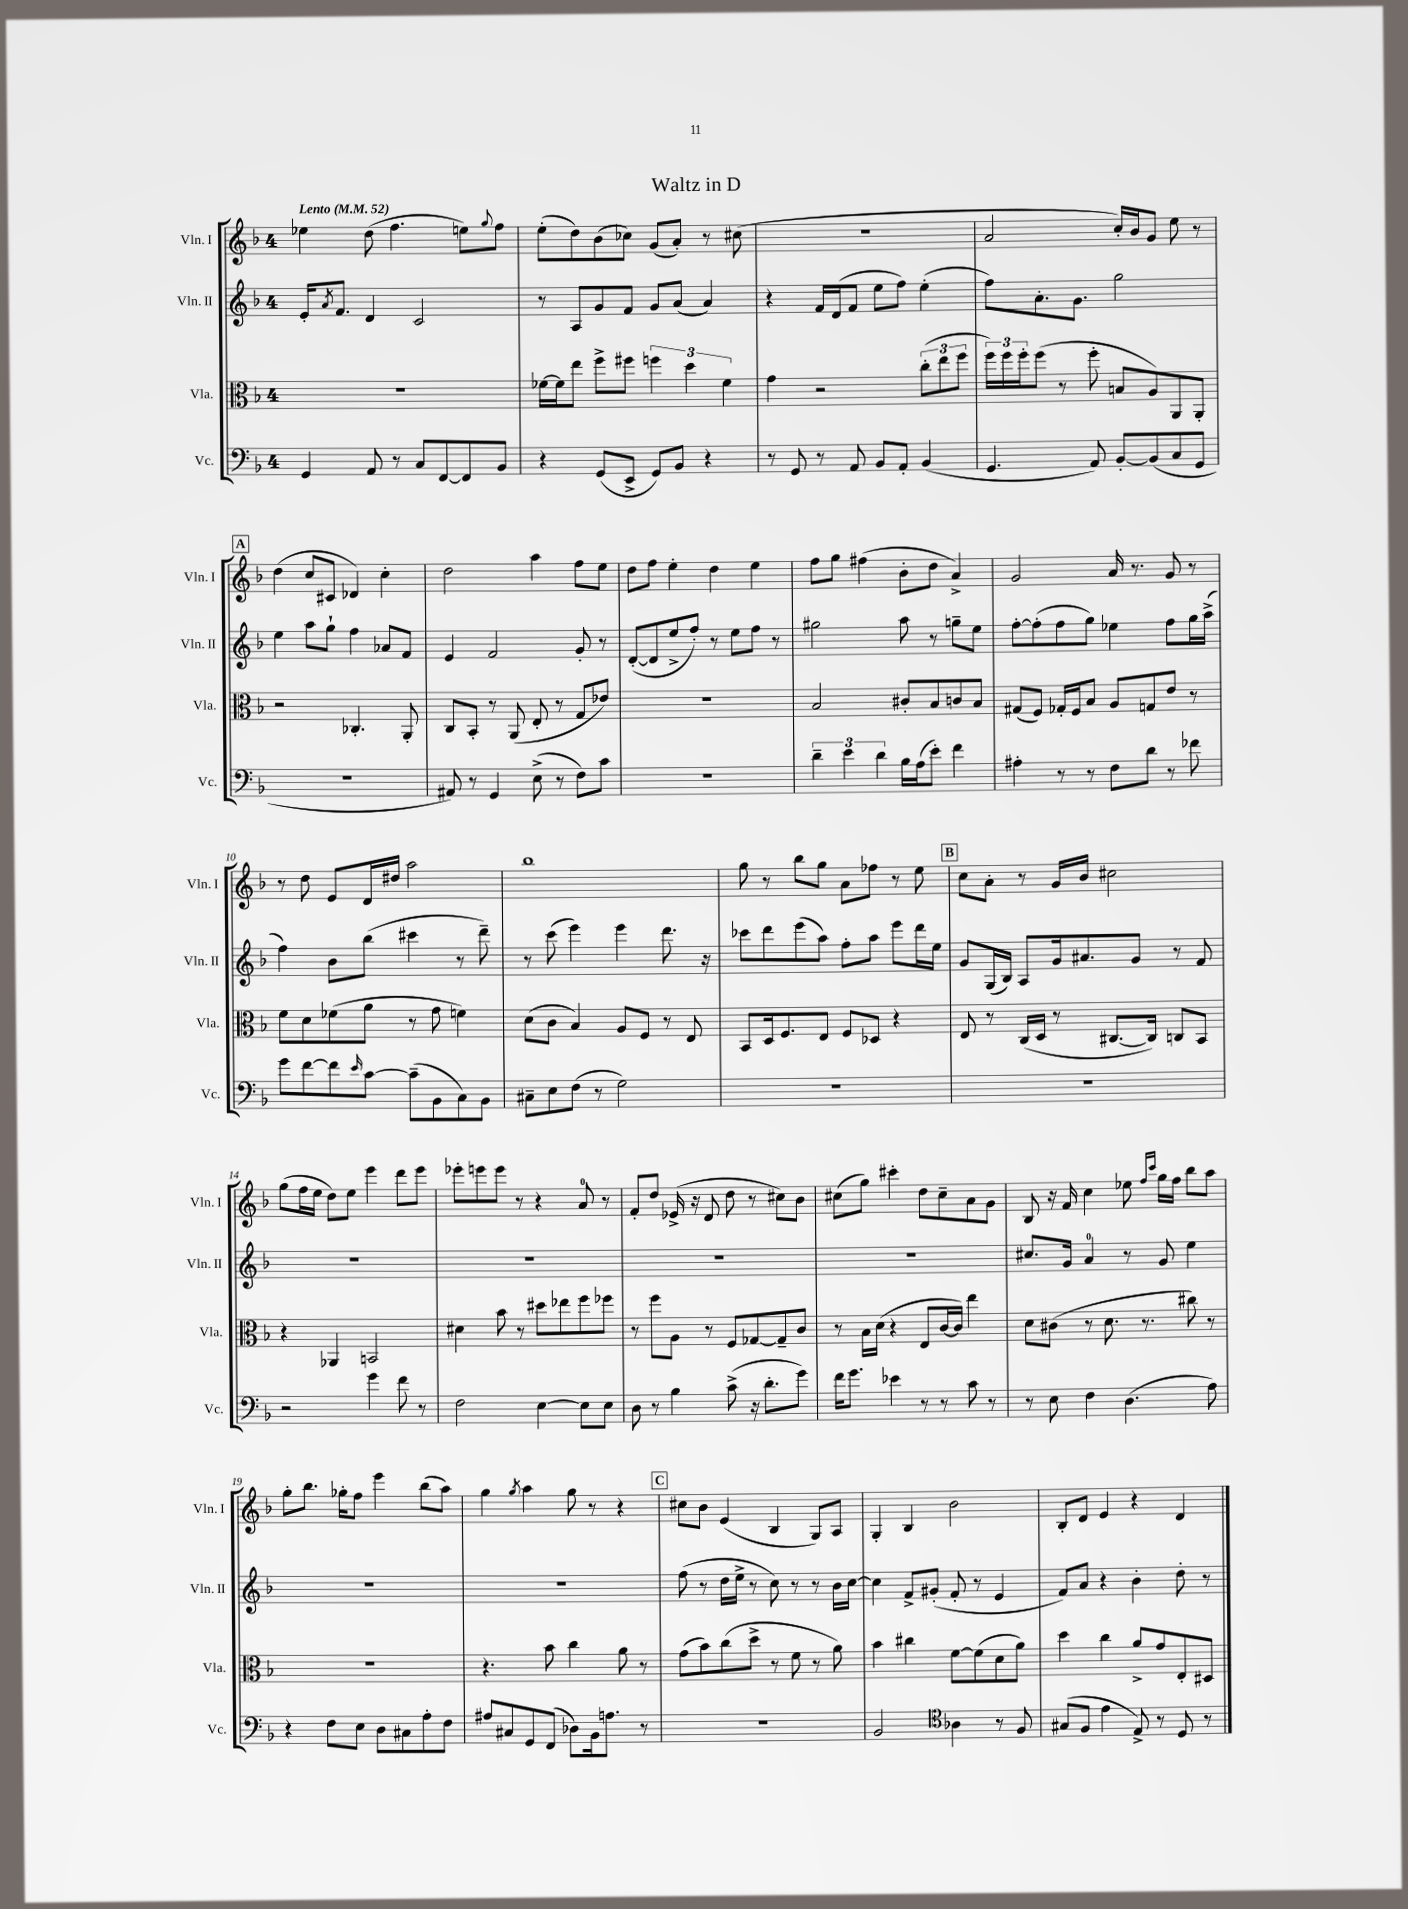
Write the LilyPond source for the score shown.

\header { title = "Waltz in D" }
<<
\new StaffGroup <<
\new Staff = "s0" \with { instrumentName = "Vln. I" shortInstrumentName = "Vln. I" } {
    \clef treble \key f \major \once \override Staff.TimeSignature.style = #'single-digit \time 4/4 \tempo "Lento" 4 = 52
    ees''4 d''8( f''4. e''8) \appoggiatura { g''8 } f''8 |
    e''8-.( d''8) bes'8( ces''8) g'8( a'8-.) r8 cis''8( |
    r1 |
    a'2 c''16-.) bes'16 g'8 e''8 r8 |
    \mark \markup { \box "A" } d''4( c''8 cis'8 des'4) c''4-. |
    d''2 a''4 f''8 e''8 |
    d''8 f''8 e''4-. d''4 e''4 |
    f''8 g''8 fis''4( bes'8-. d''8 a'4->) |
    g'2 a'16 r8. g'8 r8 |
    r8 d''8 e'8 d'16 dis''16 a''2 |
    bes''1 |
    g''8 r8 bes''8 g''8 a'8 fes''8 r8 e''8 |
    \mark \markup { \box "B" } c''8 a'8-. r8 g'16 bes'16 cis''2 |
    g''8( f''16 e''16 d''8) e''8 e'''4 d'''8 e'''8 |
    ees'''8-. e'''8 e'''8 r8 r4 a'8-0 r8 |
    f'8-. d''8 ees'16->( r16 d'8 d''8 r8 cis''8) bes'8 |
    cis''8( g''8) cis'''4-. d''8 cis''8-- a'8 g'8 |
    bes8 r16 f'16 c''4 ees''8 \grace { f''16 c'''16 } g''16 f''16 bes''8 a''8 |
    g''8-. bes''8. ges''16-. f''8 e'''4 bes''8( a''8) |
    g''4 \acciaccatura { g''8 } a''4 g''8 r8 r4 |
    \mark \markup { \box "C" } cis''8 bes'8 e'4( bes4 g8) a8 |
    g4-. bes4 bes'2 |
    bes8-. d'8 e'4 r4 d'4 \bar "|." |
}
\new Staff = "s1" \with { instrumentName = "Vln. II" shortInstrumentName = "Vln. II" } {
    \clef treble \key f \major \once \override Staff.TimeSignature.style = #'single-digit \time 4/4
    e'16-. \acciaccatura { a'8 } f'8. d'4 c'2 |
    r8 a8 g'8 f'8 g'8 a'8( a'4) |
    r4 f'16 d'16( f'8 e''8 f''8) e''4-.( |
    f''8) a'8.-. g'8. g''2 |
    \mark \markup { \box "A" } e''4 a''8 g''8-! f''4 aes'8 f'8 |
    e'4 f'2 g'8-. r8 |
    d'8~-.( d'8 e''8-> f''8-.) r8 e''8 f''8 r8 |
    gis''2 a''8 r8 g''8-- e''8 |
    f''8~-. f''8-.( f''8 g''8) ees''4 f''8 g''16 a''16->( |
    f''4) bes'8 bes''8( cis'''4 r8 d'''8--) |
    r8 c'''8( e'''4) e'''4 d'''8. r16 |
    ces'''8 d'''8 e'''8( a''8) f''8-. a''8 e'''8 d'''16 e''16 |
    \mark \markup { \box "B" } g'8 g16( bes16) a8 g'16 ais'8. g'8 r8 f'8 |
    R1 |
    R1 |
    R1 |
    R1 |
    cis''8. g'16 a'4-0 r8 g'8 e''4 |
    R1 |
    R1 |
    \mark \markup { \box "C" } f''8( r8 d''16 e''16-> r8 c''8) r8 r8 bes'16 c''16~ |
    c''4 f'8-> gis'8-.( f'8-. r8 e'4 |
    f'8) a'8 r4 bes'4-. d''8-. r8 \bar "|." |
}
\new Staff = "s2" \with { instrumentName = "Vla." shortInstrumentName = "Vla." } {
    \clef alto \key f \major \once \override Staff.TimeSignature.style = #'single-digit \time 4/4
    R1 |
    fes'16~ fes'16 e''8 f''8-> fis''8 \tuplet 3/2 { f''4 d''4 fes'4 } |
    g'4 r2 \tuplet 3/2 { c''8-.( e''8 f''8 } |
    \tuplet 3/2 { f''16) f''16 f''16-. } f''8( r8 f''8-. b8 a8) a,8 a,8-. |
    \mark \markup { \box "A" } r2 ces4.-. a,8-. |
    c8 bes,8-. r8 a,8( e8-. r8 g8 ees'8) |
    R1 |
    bes2 cis'8-. bes8 c'8 bes8 |
    gis8( f8) ges16-. f16 bes8 a8 g8 e'8 r8 |
    f'8 d'8 fes'8( a'8 r8 g'8 f'4) |
    d'8( c'8 bes4) a8 f8 r8 e8 |
    bes,8 d16 f8. e8 f8 des8 r4 |
    \mark \markup { \box "B" } e8 r8 c16( d16 r8 cis8.~ cis16) c8 bes,8 |
    r4 aes,4 b,2 |
    dis'4 bes'8 r8 dis''8 ees''8 f''8 fes''8 |
    r8 f''8 a8 r8 f8 ges8~ ges8-- c'8 |
    r8 bes16 d'16( r4 e8 c'16~ c'16) e''4 |
    d'8 cis'8( r8 d'8. r8. cis''8) r8 |
    R1 |
    r4. bes'8 c''4 a'8 r8 |
    \mark \markup { \box "C" } g'8( bes'8) c''8( d''8-> r8 f'8 r8 a'8) |
    bes'4 cis''4 f'8~ f'8( d'8 a'8) |
    d''4 c''4 a'8-> g'8 e8-. dis8 \bar "|." |
}
\new Staff = "s3" \with { instrumentName = "Vc." shortInstrumentName = "Vc." } {
    \clef bass \key f \major \once \override Staff.TimeSignature.style = #'single-digit \time 4/4
    g,4 a,8 r8 c8 f,8~ f,8 bes,8 |
    r4 g,8( e,8-> g,8) bes,8 r4 |
    r8 g,8 r8 a,8 bes,8 a,8-. bes,4( |
    g,4. a,8) bes,8~-. bes,8( c8 g,8 |
    \mark \markup { \box "A" } R1 |
    ais,8) r8 g,4 e8->( r8 f8) c'8 |
    R1 |
    \tuplet 3/2 { d'4-- e'4 d'4 } bes16 a16( e'8-.) f'4 |
    ais4-. r8 r8 f8 d'8 r8 fes'8 |
    g'8 f'8~ f'8 \grace { e'16 } c'8~ c'8--( bes,8 c8) bes,8 |
    cis8-- e8 f8( r8 g2) |
    R1 |
    \mark \markup { \box "B" } R1 |
    r2 g'4 f'8 r8 |
    f2 e4~ e8 e8 |
    d8 r8 bes4 c'8->( r16 d'8.-. g'8) |
    f'16 g'8. ees'4 r8 r8 c'8 r8 |
    r8 e8 f4 d4.( a8) |
    r4 f8 e8 d8 cis8 a8-. f8 |
    ais8 cis8 g,8 f,8( des8) bes,16 a8. r8 |
    \mark \markup { \box "C" } R1 |
    bes,2 \clef tenor aes4 r8 f8 |
    gis8( f8 e'4 e8->) r8 d8 r8 \bar "|." |
}
>>
>>
